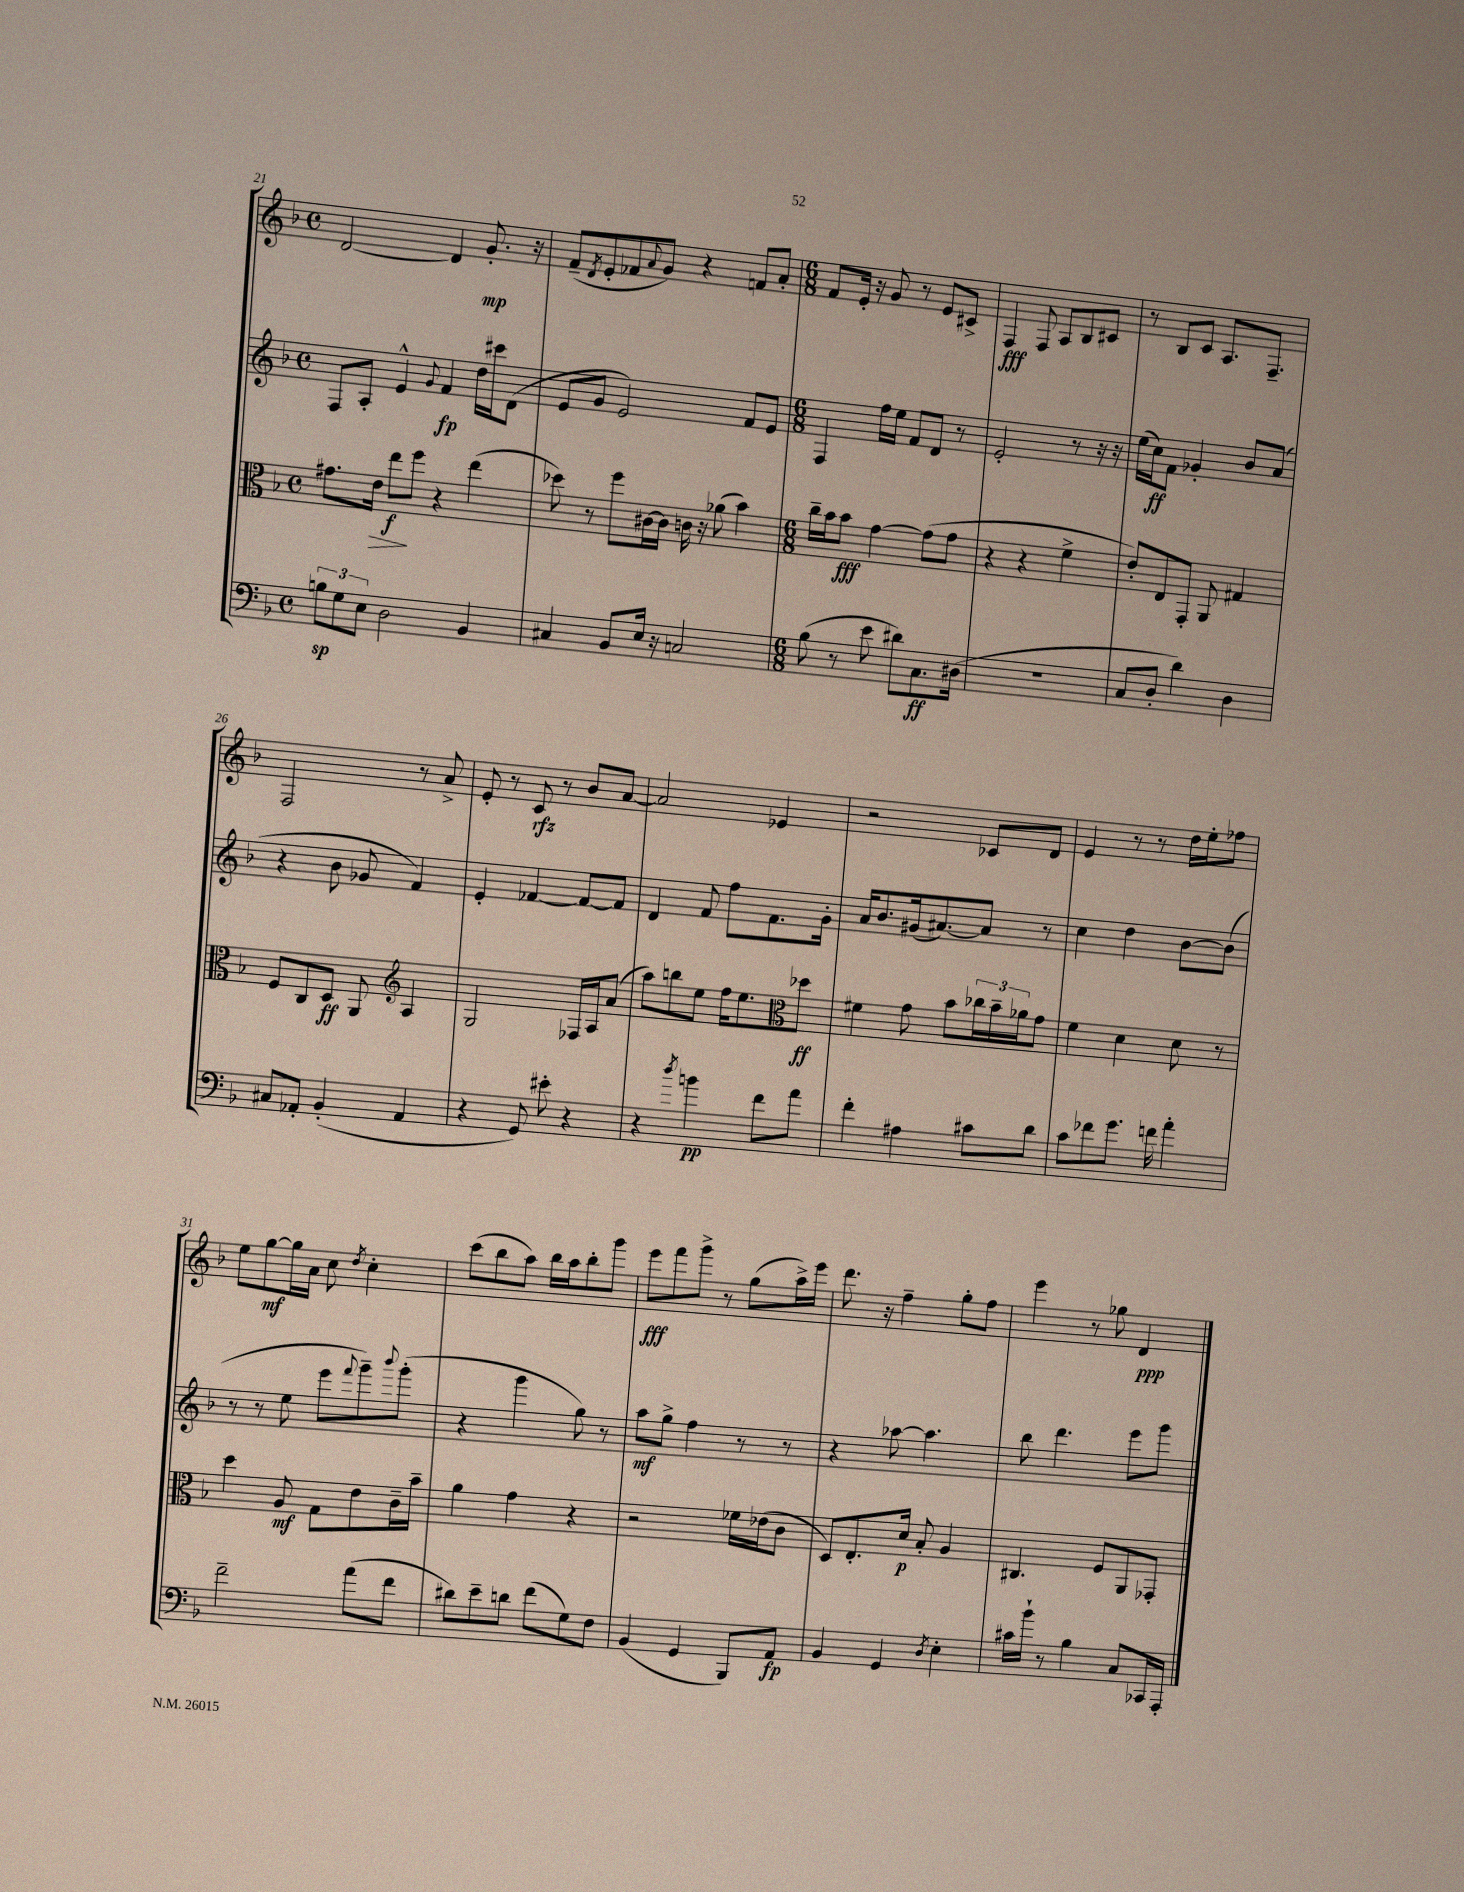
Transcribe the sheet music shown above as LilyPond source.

<<
\new StaffGroup <<
\new Staff = "s0" {
    \clef treble \key f \major \defaultTimeSignature \time 4/4
    d'2~ d'4 g'8.-.\mp r16 |
    f'8--( \acciaccatura { d'8 } e'8-. fes'8 \appoggiatura { a'8 } g'8) r4 f'8 a'8-. |
    \numericTimeSignature \time 6/8 f'8 e'16-. r16 g'8 r8 e'8 cis'8-> |
    f4\fff f8 a8 bes8 cis'8 |
    r8 bes8 c'8 a8. f8.-- |
    f2 r8 a'8-> |
    e'8-. r8 c'8\rfz r8 bes'8 a'8~ |
    a'2 ees'4 |
    r2 ces'8 d'8 |
    e'4 r8 r8 d''16 e''16-. fes''8 |
    e''8 g''8~\mf g''16 a'16 c''8 \acciaccatura { d''8 } c''4-. |
    c'''8( bes''8 a''8) bes''16 a''16 bes''8-. g'''8 |
    e'''8\fff f'''8 g'''8-> r8 g''8( a''16->) e'''16 |
    d'''8. r16 f''4-- g''8-. f''8 |
    e'''4 r8 ges''8 d'4\ppp \bar "|." |
}
\new Staff = "s1" {
    \clef treble \key f \major \defaultTimeSignature \time 4/4
    f8 a8-. e'4-^ \appoggiatura { g'8 } f'4\fp d''16 cis'''16 d'8( |
    e'8 g'8 e'2) f'8 e'8 |
    \numericTimeSignature \time 6/8 f4 f''16 e''16 f'8 d'8 r8 |
    e'2-. r8 r16 r16 |
    e''16( c''16\ff) f'8 ges'4-. bes'8 a'8( |
    r4 bes'8 ges'8 f'4) |
    e'4-. fes'4~ fes'8~ fes'8 |
    d'4 f'8 f''8 f'8. g'16-. |
    a'16 bes'8. gis'16( ais'8.~) ais'8 r8 |
    c''4 d''4 bes'8~ bes'8( |
    r8 r8 e''8 e'''8 \appoggiatura { f'''8 } g'''8--) \appoggiatura { bes'''8 } g'''8-.( |
    r4 g'''4 g''8) r8 |
    a''8\mf g''8-> f''4 r8 r8 |
    r4 aes''8~ aes''4. |
    bes''8 d'''4. e'''8 g'''8 \bar "|." |
}
\new Staff = "s2" {
    \clef alto \key f \major \defaultTimeSignature \time 4/4
    gis'8. e'16\> e''8\f\! f''8 r4 e''4( |
    des''8) r8 f''8 cis'16~ cis'16 c'16 r16 aes'8( bes'4) |
    \numericTimeSignature \time 6/8 c''16-- bes'16 bes'8\fff g'4~ g'8( g'8 |
    r4 r4 f'4-> |
    e'8-.) e8 g,8-. a,8 gis4 |
    f8 c8 d8\ff a,8 \clef treble a4 |
    g2 fes16 a16 a'8( |
    a''8) b''8 e''8 f''16 e''8. des''8\ff |
    \clef alto fis'4 g'8 bes'8 \tuplet 3/2 { ces''16 bes'16-- aes'16 } g'8 |
    f'4 d'4 d'8 r8 |
    d''4 a8\mf g8 e'8 c'16-- bes'16-- |
    a'4 g'4 r4 |
    r2 fes'16 ees'16( c'8 |
    d8) e8.-. d'16\p bes8-. a4 |
    cis4. f8 a,8 ges,8-. \bar "|." |
}
\new Staff = "s3" {
    \clef bass \key f \major \defaultTimeSignature \time 4/4
    \tuplet 3/2 { b8\sp g8 e8 } d2 bes,4 |
    cis4 bes,8 e16 r16 c2 |
    \numericTimeSignature \time 6/8 bes8( r8 e'8 dis'8) c8.\ff dis16( |
    R2. |
    c8 d8-. d'4) d4 |
    cis8 aes,8-. bes,4-.( aes,4 |
    r4 g,8) eis'8-. r4 |
    r4 \acciaccatura { d''8 } b'4\pp f'8 a'8 |
    f'4-. ais4 cis'8 d'8 |
    c'8 fes'8 g'8. f'16 a'4-. |
    f'2-- a'8( f'8 |
    dis'8) e'8-- d'8 f'8( g8) f8 |
    bes,4( g,4 bes,,8) a,8\fp |
    bes,4 g,4 \acciaccatura { d8 } e4-. |
    cis'16 bes'16-! r8 bes4 c8 ces,16 a,,16-. \bar "|." |
}
>>
>>
\layout { \context { \Score currentBarNumber = #21 } }
